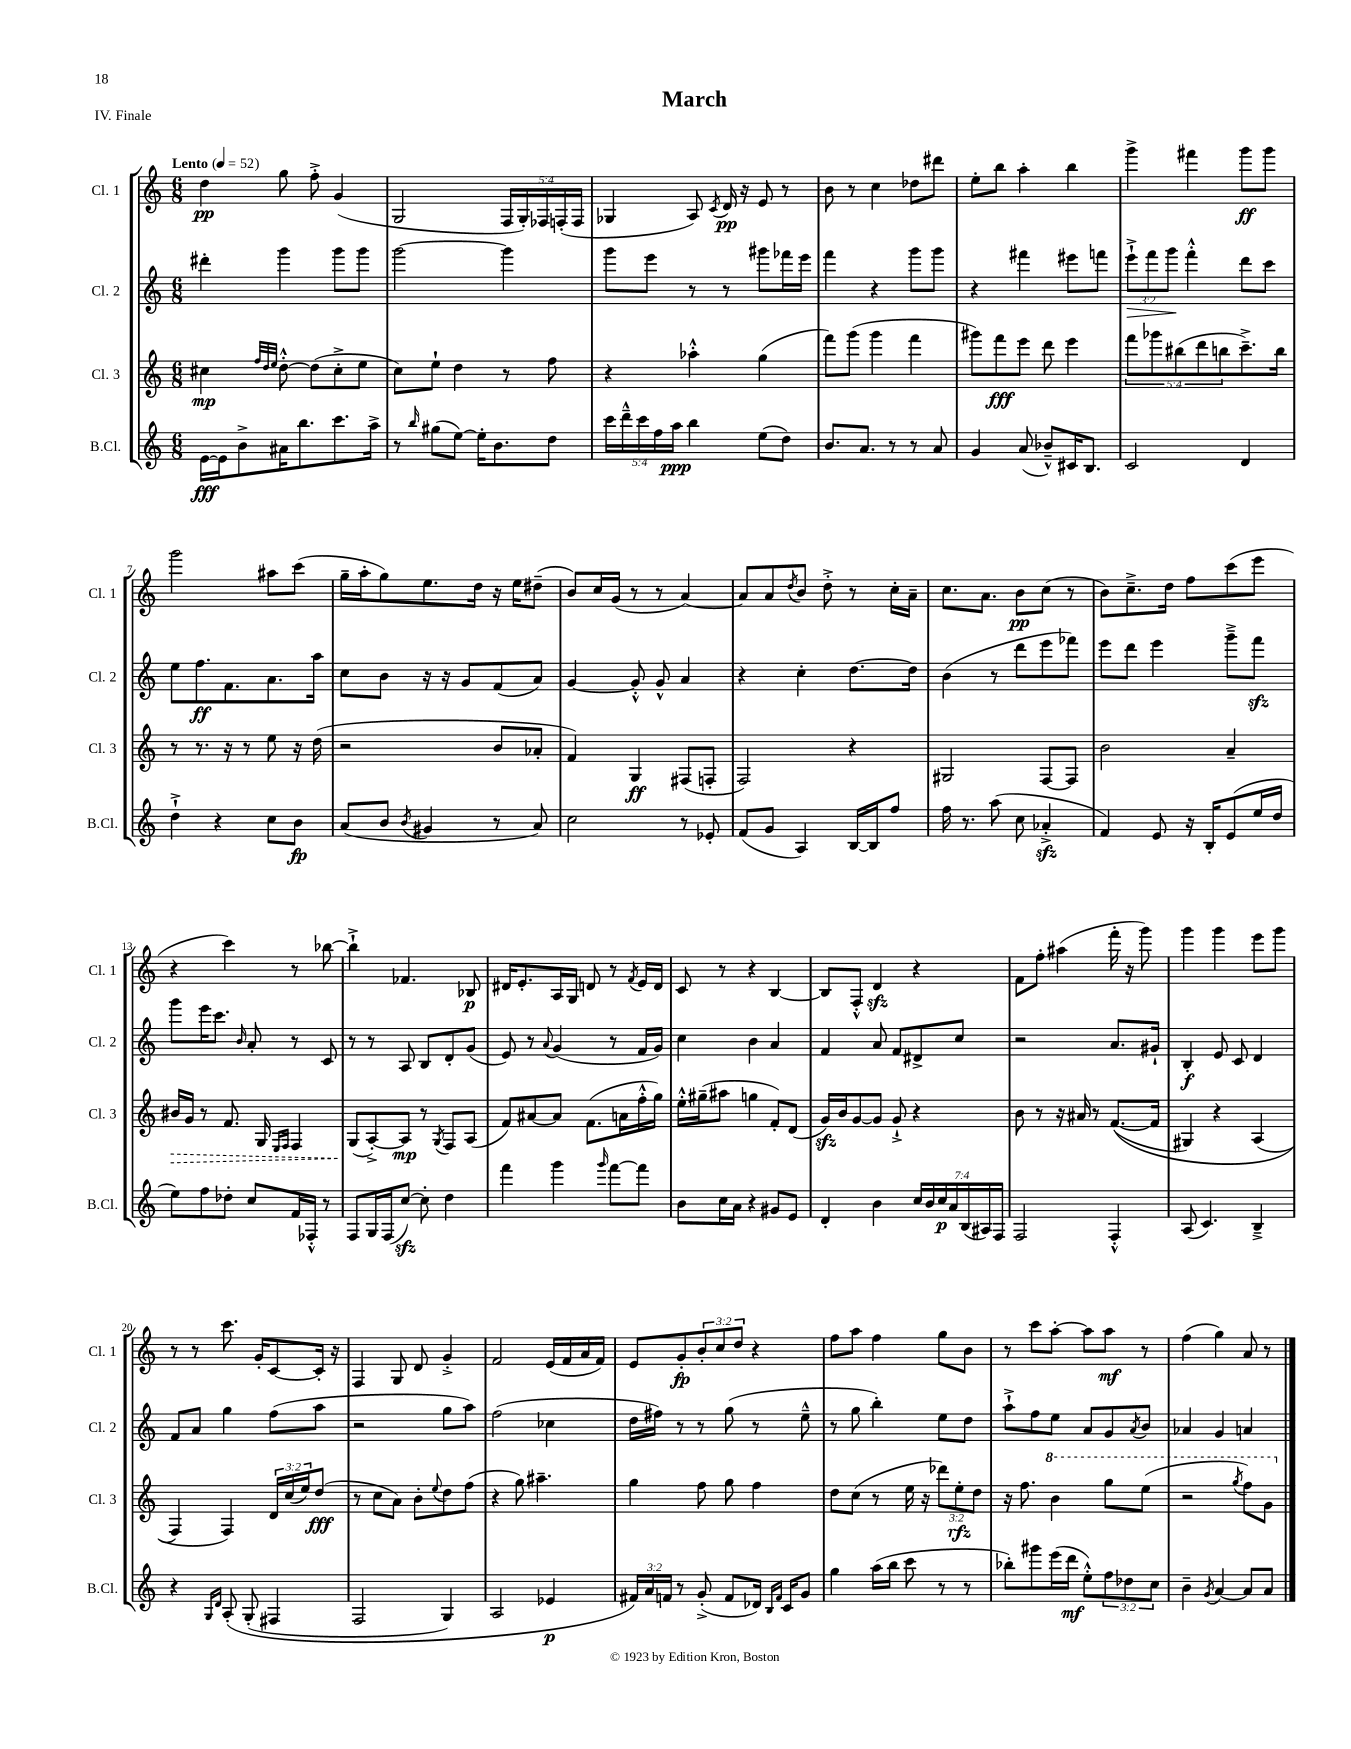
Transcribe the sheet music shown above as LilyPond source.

\header { title = "March" piece = "IV. Finale" }
<<
\new StaffGroup <<
\new Staff = "s0" \with { instrumentName = "Cl. 1" shortInstrumentName = "Cl. 1" } {
    \clef treble \key c \major \numericTimeSignature \time 6/8 \override Staff.TupletNumber.text = #tuplet-number::calc-fraction-text \tempo "Lento" 4 = 52
    d''4\pp g''8 f''8-.-> g'4( |
    g2 \tuplet 5/4 { f16 g16-.) fes16 f16-.( f16 } |
    ges4 a8) \acciaccatura { c'8 } d'16\pp r16 e'8 r8 |
    b'8 r8 c''4 des''8 dis'''8 |
    e''8-. b''8 a''4-. b''4 |
    g'''4-> fis'''4 g'''8\ff g'''8 |
    g'''2 ais''8 c'''8( |
    g''16-- a''16-. g''8) e''8. d''16 r16 e''16 dis''8--( |
    b'8) c''16 g'16( r8 r8 a'4~) |
    a'8 a'8 \acciaccatura { d''8 } b'8 d''8-.-> r8 c''16-. a'16-- |
    c''8. a'8. b'8\pp c''8( r8 |
    b'8) c''8.---> d''16 f''8 c'''8( e'''8 |
    r4 c'''4) r8 bes''8~ |
    bes''4-!-> fes'4. bes8\p |
    dis'16 e'8.-. a16 g16 d'8 r8 \acciaccatura { f'8 } e'16 d'16 |
    c'8 r8 r4 b4~ |
    b8 f8-.-^ d'4\sfz r4 |
    f'8 f''8-. ais''4( f'''16-. r16 g'''8) |
    g'''4 g'''4 e'''8 g'''8 |
    r8 r8 c'''8. g'16-. c'8~ c'16-. r16 |
    f4 g8 d'8 g'4-.-> |
    f'2 e'16( f'16 a'16 f'16) |
    e'8 g'8-.\fp \tuplet 3/2 { b'8-. c''8 d''8 } r4 |
    f''8 a''8 f''4 g''8 b'8 |
    r8 c'''8 a''8~-. a''8 a''8\mf r8 |
    f''4( g''4) a'8 r8 \bar "|." |
}
\new Staff = "s1" \with { instrumentName = "Cl. 2" shortInstrumentName = "Cl. 2" } {
    \clef treble \key c \major \numericTimeSignature \time 6/8 \override Staff.TupletNumber.text = #tuplet-number::calc-fraction-text
    dis'''4-. g'''4 g'''8 g'''8 |
    g'''2~ g'''4 |
    g'''8 e'''8 r8 r8 gis'''8 fes'''16 e'''16 |
    f'''4 r4 g'''8 g'''8 |
    r4 fis'''4 eis'''8 f'''8 |
    \tuplet 3/2 { e'''8-!->\> f'''8 g'''8\! } f'''4-.-^ d'''8 c'''8 |
    e''8 f''8.\ff f'8. a'8. a''16 |
    c''8 b'8 r16 r16 g'8 f'8( a'8) |
    g'4~ g'8-.-^ g'8-^ a'4 |
    r4 c''4-. d''8.~ d''16 |
    b'4( r8 d'''8 e'''8 fes'''8) |
    e'''8 d'''8 e'''4 g'''8---> f'''8\sfz |
    g'''8 e'''16 c'''8. \grace { b'16 } a'8-. r8 c'8 |
    r8 r8 a8 b8 d'8-. g'8( |
    e'8) r8 \appoggiatura { a'8 } g'4( r8 f'16 g'16) |
    c''4 b'4 a'4 |
    f'4 a'8 f'8 dis'8-> c''8 |
    r2 a'8. gis'16-! |
    b4-.\f e'8 c'8 d'4 |
    f'8 a'8 g''4 f''8( a''8 |
    r2 g''8 a''8) |
    f''2( ces''4 |
    d''16 fis''16) r8 r8 g''8( r8 e''8---^ |
    r8 g''8 b''4-.) e''8 d''8 |
    a''8-!-> f''8 e''8 a'8 g'8 \acciaccatura { a'8 } b'8 |
    aes'4 g'4 a'4 \bar "|." |
}
\new Staff = "s2" \with { instrumentName = "Cl. 3" shortInstrumentName = "Cl. 3" } {
    \clef treble \key c \major \numericTimeSignature \time 6/8 \override Staff.TupletNumber.text = #tuplet-number::calc-fraction-text
    cis''4\mp \grace { f''32 d''32 e''32 } d''8~-.-^ d''8( cis''8-.-> e''8 |
    c''8) e''8-! d''4 r8 f''8 |
    r4 aes''4-.-^ g''4( |
    f'''8) g'''8( g'''4 f'''4 |
    gis'''8) f'''8\fff e'''8 d'''8 e'''4 |
    \tuplet 5/4 { f'''8 ges'''8 bis''8( d'''8 b''8 } c'''8.--->) b''16 |
    r8 r8. r16 r8 e''8 r16 d''16( |
    r2 b'8 aes'8-. |
    f'4) g4\ff fis8( f8-. |
    f2) r4 |
    gis2 f8~ f8 |
    b'2 a'4-- |
    \once \override Hairpin.style = #'dashed-line bis'16\> g'16 r8 f'8. g16 \grace { e16 f16 } f4 |
    g8\!( a8~-.->) a8\mp r8 \acciaccatura { g8 } f8 a8( |
    f'8) ais'8~ ais'8 f'8.( a'16 f''16-.-^ g''16) |
    e''16-.-^ gis''16--( ais''8 g''4 f'8-.) d'8( |
    g'16\sfz) b'16 g'8~ g'8 g'8-!-> r4 |
    b'8 r8 r16 ais'16 r8 f'8.~(\( f'16 |
    gis4) r4 a4( |
    f4\) f4) \tuplet 3/2 { d'16 c''16( e''16) } d''8\fff( |
    r8 c''8 a'8) b'8-. \appoggiatura { e''8 } d''8 f''8( |
    r4 g''8) ais''4.-- |
    g''4 f''8 g''8 f''4 |
    d''8 c''8( r8 e''16 r16 \tuplet 3/2 { des'''8) e''8-.\rfz d''8 } |
    r16 f''8. \ottava #1 b''4 g'''8 e'''8( |
    r2 \acciaccatura { g'''8 } f'''8) g''8 \ottava #0 \bar "|." |
}
\new Staff = "s3" \with { instrumentName = "B.Cl." shortInstrumentName = "B.Cl." } {
    \clef treble \key c \major \numericTimeSignature \time 6/8 \override Staff.TupletNumber.text = #tuplet-number::calc-fraction-text
    e'16~\fff e'16 b'8-> ais'16 b''8. c'''8. a''16-> |
    r8 \grace { b''16 } gis''8( e''8~) e''16-. b'8. d''8 |
    \tuplet 5/4 { c'''16 d'''16---^ c'''16 f''16 a''16\ppp } b''4 e''8( d''8) |
    b'8. a'8. r8 r8 a'8 |
    g'4 a'8( bes'8---^) cis'16 b8. |
    c'2 d'4 |
    d''4-!-> r4 c''8 b'8\fp |
    a'8( b'8 \acciaccatura { b'8 } gis'4 r8 a'8) |
    c''2 r8 ees'8-. |
    f'8( g'8 a4) b16~ b16 f''8 |
    f''16 r8. a''8( c''8 aes'4-.->\sfz |
    f'4) e'8 r16 b16-. e'8( e''16 d''16 |
    e''8) f''8 des''8-. c''8 f'16 fes16-.-^ r8 |
    f8 g16 f16( c''8~\sfz) c''8-. d''4 |
    f'''4 g'''4 \grace { g'''16 } f'''8~ f'''8 |
    b'8 c''16 a'16 r4 gis'8 e'8 |
    d'4-. b'4 \tuplet 7/4 { c''16 b'16 c''16\p a'16 b16( ais16) f16 } |
    f2 f4-.-^ |
    a8( c'4.) b4---> |
    r4 \grace { g16 d'16 } a8-.\( g8-.( fis4 |
    f2 g4) |
    a2 ees'4\p |
    \tuplet 3/2 { fis'16\) a'16 f'16 } r8 g'8-.->( f'8 des'16) \grace { b16 f'16 } c'16 g'8 |
    g''4 a''16( b''16 c'''8 r8 r8 |
    bes''8-.) gis'''8 e'''16( d'''16\mf e''8-.-^) \tuplet 3/2 { f''8 des''8 c''8 } |
    b'4-- \acciaccatura { g'8 } a'4~ a'8 a'8 \bar "|." |
}
>>
>>
